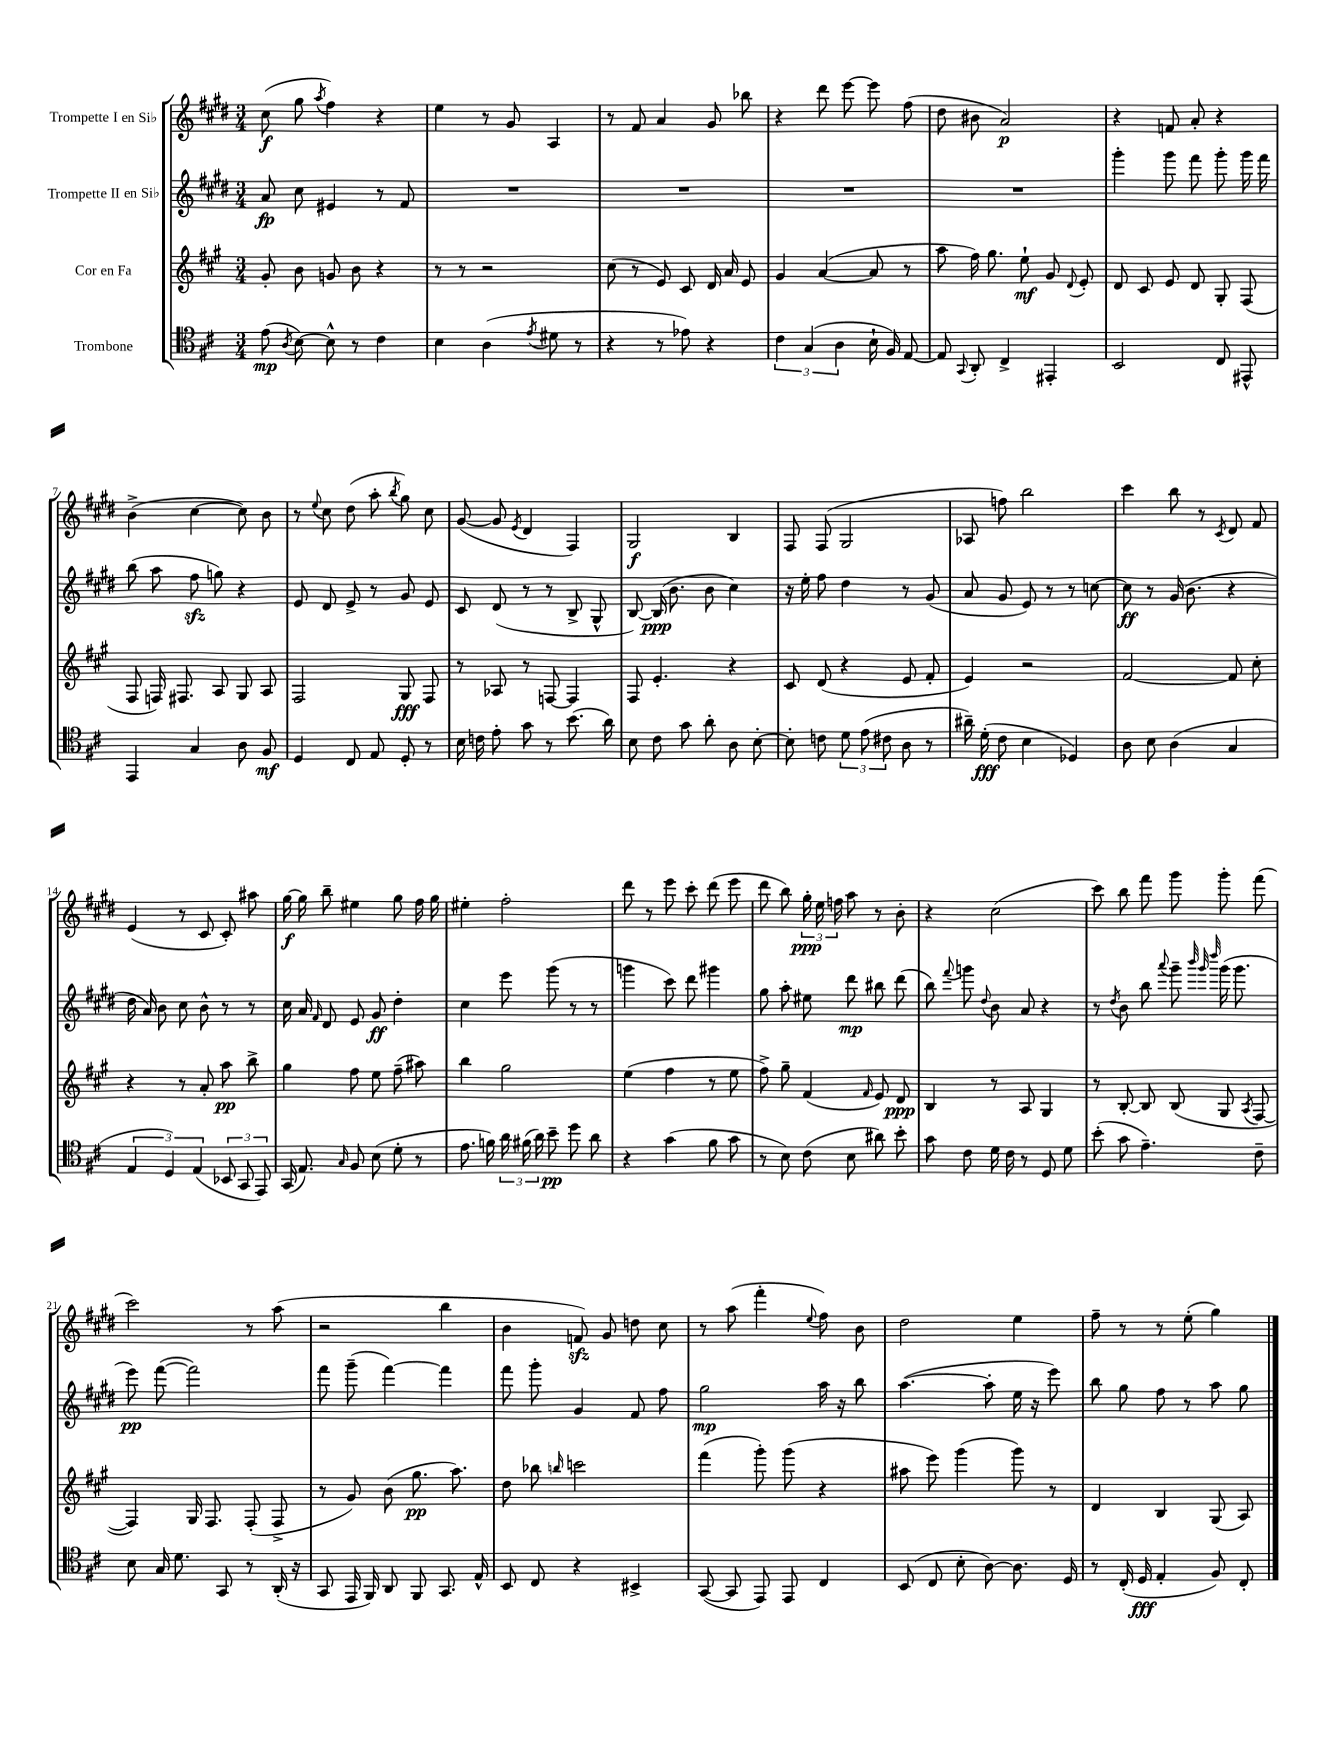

**kern	**kern	**kern	**kern
*staff4	*staff3	*staff2	*staff1
*clefC4	*clefG2	*clefG2	*clefG2
*k[f#c#]	*k[f#c#g#]	*k[f#c#g#d#]	*k[f#c#g#d#]
*M3/4	*M3/4	*M3/4	*M3/4
(8e	8g#'	8a	(8cc#
8qA	.	.	.
[8B)	8b	8cc#	8gg#
.	.	.	8qaa
8B^^]	8g	4e#	4ff#)
8r	8b	.	.
4c#	4r	8r	4r
.	.	8f#	.
=	=	=	=
4B	8r	2.r	4ee
.	8r	.	.
(4A	2r	.	8r
.	.	.	8g#
8qe	.	.	.
8d#	.	.	4A
8r	.	.	.
=	=	=	=
4r	(8cc#	2.r	8r
.	8r	.	8f#
8r	8e)	.	4a
8e-)	8c#	.	.
4r	16d	.	8g#
.	16a	.	.
.	8e	.	8bb-
=	=	=	=
6c#	4g#	2.r	4r
(6G	.	.	.
.	([4a	.	8ddd#
6A	.	.	.
.	.	.	[8eee
16B`	8a]	.	8eee]
16F#)	.	.	.
[8E	8r	.	(8ff#
=	=	=	=
8E]	8aa	2.r	8dd#
8qqGG	.	.	.
8AA'	16ff#)	.	8b#
.	8.gg#	.	.
4C#^	.	.	2a)
.	8ee`	.	.
4EE#'	8g#	.	.
.	8qqd	.	.
.	8e'	.	.
=	=	=	=
2BB	8d	4ggg#'	4r
.	8c#	.	.
.	8e	8ggg#	8f
.	8d	8fff#	8a'
8C#	8G#'	8ggg#'	4r
8EE#^^	(8F#	16ggg#	.
.	.	16fff#	.
=	=	=	=
4EE	8F#	(8bb	(4b^
.	16F)	8aa	.
.	8.F#	.	.
4G	.	8ff#	[4cc#
.	8A	8gg)	.
8A	8G#	4r	8cc#])
8F#	8A	.	8b
=	=	=	=
4D	2F#	8e	8r
.	.	.	8qqee
.	.	8d#	8cc#
8C#	.	8e^	(8dd#
8E	.	8r	8aa'
.	.	.	8qbb
8D'	8G#	8g#	8gg#)
8r	8F#	8e	8cc#
=	=	=	=
16B	8r	8c#	([8g#
16c	.	.	.
8e'	8A-	(8d#	8g#]
.	.	.	8qe
8g	8r	8r	4d#
8r	[8F	8r	.
(8.b	4F]	8B^	4F#)
.	.	8G#^^	.
16a)	.	.	.
=	=	=	=
8B	8F#	[8B)	2G#
8c#	4.e'	(16B]	.
.	.	8.b	.
8g	.	.	.
8a'	.	8b	.
8A	4r	4cc#)	4B
[8B'	.	.	.
=	=	=	=
8B']	8c#	16r	8F#
.	.	16ee'	.
8c	(8d	8ff#	(8F#
12d	4r	4dd#	2G#
(12e	.	.	.
12c#	.	.	.
8A	8e	8r	.
8r	8f#'	(8g#	.
=	=	=	=
16a#~)	4e)	8a	8A-
(16d'	.	.	.
8c#	.	8g#	8ff)
4B	2r	8e)	2bb
.	.	8r	.
4D-)	.	8r	.
.	.	[8cc	.
=	=	=	=
8A	[2f#	8cc]	4ccc#
8B	.	8r	.
(4A	.	(16g#	8bb
.	.	8.b	.
.	.	.	8r
.	.	.	8qc#
4G	8f#]	4r	8d#
.	8cc#'	.	8f#
=	=	=	=
6E	4r	16dd#	(4e
.	.	16a)	.
.	.	8b	.
6D)	.	.	.
.	8r	8cc#	8r
(6E	.	.	.
.	8a'	8b^^	8c#
12BB-	8aa	8r	8c#')
12GG	.	.	.
.	8bb^	8r	8aa#
12EE)	.	.	.
=	=	=	=
(16GG	4gg#	16cc#	[16gg#
8.E)	.	16a	16gg#]
.	.	16qqf#	.
.	.	8d#	8bb~
16qqG	.	.	.
8F#	8ff#	8e	4ee#
(8B	8ee	8g#	.
8d'	(8ff#~	4dd#'	8gg#
8r	8aa#)	.	16ff#
.	.	.	16gg#
=	=	=	=
8.e	4bb	4cc#	4ee#'
16f)	.	.	.
24a	2gg#	8eee	2ff#'
(24f#	.	.	.
24a)	.	.	.
8b~	.	(8ggg#	.
8dd	.	8r	.
8a	.	8r	.
=	=	=	=
4r	(4ee	4ggg	8ddd#
.	.	.	8r
(4g	4ff#	8ccc#)	8eee
.	.	8ddd#	8ccc#'
8f#	8r	4ggg#	(8ddd#
8g	8ee	.	8eee
=	=	=	=
8r	8ff#^)	8gg#	8ddd#
8B)	8gg#~	8aa'	8bb)
(8c#	(4f#	8ee#	24gg#'
.	.	.	24ee
.	.	.	24ff
8B	.	8ddd#	8aa
.	16qqf#	.	.
8a#)	8e)	8bb#	8r
8b'	8d	(8ddd#	8b'
=	=	=	=
8g	4B	8bb)	4r
.	.	8qqfff#	.
8c#	.	8ggg	.
.	.	8qqdd#	.
16d	8r	8b	(2cc#
16c#	.	.	.
8r	8A	8a	.
8D	4G#	4r	.
8d	.	.	.
=	=	=	=
(8b'	8r	8r	8ccc#)
.	.	8qdd#	.
8g	[8B'	8b	8bb
4.e~)	8B]	8bb	8fff#
.	.	8qqaaa	.
.	(8B	8ggg#~	8ggg#
.	.	32qqbbb	.
.	.	32qqggg#	.
.	.	32qqdddd#	.
.	8G#	(16ggg#	8ggg#'
.	.	8.ggg#	.
.	8qA	.	.
8c#~	[8F#	.	(8fff#
=	=	=	=
8B	4F#])	8eee)	2ccc#)
16G	.	([8fff#	.
8.d	.	.	.
.	16G#	2fff#])	.
.	8.F#	.	.
8GG	.	.	.
8r	(8F#'	.	8r
(16AA'	8F#^	.	(8aa
16r	.	.	.
=	=	=	=
8GG	8r	8fff#	2r
16EE	8g#)	(8ggg#~	.
16FF#)	.	.	.
8AA	(8b	[4fff#)	.
8FF#	8.gg#	.	.
8.GG	.	4fff#]	4bb
.	8.aa)	.	.
16E^^	.	.	.
=	=	=	=
8BB	8dd	8fff#	4b
8C#	8bb-	8ggg#'	.
.	16qqbb	.	.
4r	2ccc	4g#	8f)
.	.	.	8g#
4BB#^	.	8f#	8dd
.	.	8ff#	8cc#
=	=	=	=
([8GG	(4fff#	2gg#	8r
8GG]	.	.	(8aa
8EE)	8ggg#')	.	4fff#'
8EE	(8ggg#	.	.
.	.	.	8qqee
4C#	4r	16aa	8ff#)
.	.	16r	.
.	.	8bb	8b
=	=	=	=
(8BB	8aa#	([4.aa	2dd#
8C#	8eee)	.	.
8B'	(4ggg#	.	.
[8A)	.	8aa']	.
8.A]	8ggg#)	16ee	4ee
.	.	16r	.
.	8r	8eee)	.
16D	.	.	.
=	=	=	=
8r	4d	8bb	8ff#~
(16C#'	.	8gg#	8r
16D	.	.	.
4E'	4B	8ff#	8r
.	.	8r	(8ee'
8F#)	(8G#	8aa	4gg#)
8C#'	8A)	8gg#	.
==	==	==	==
*-	*-	*-	*-
